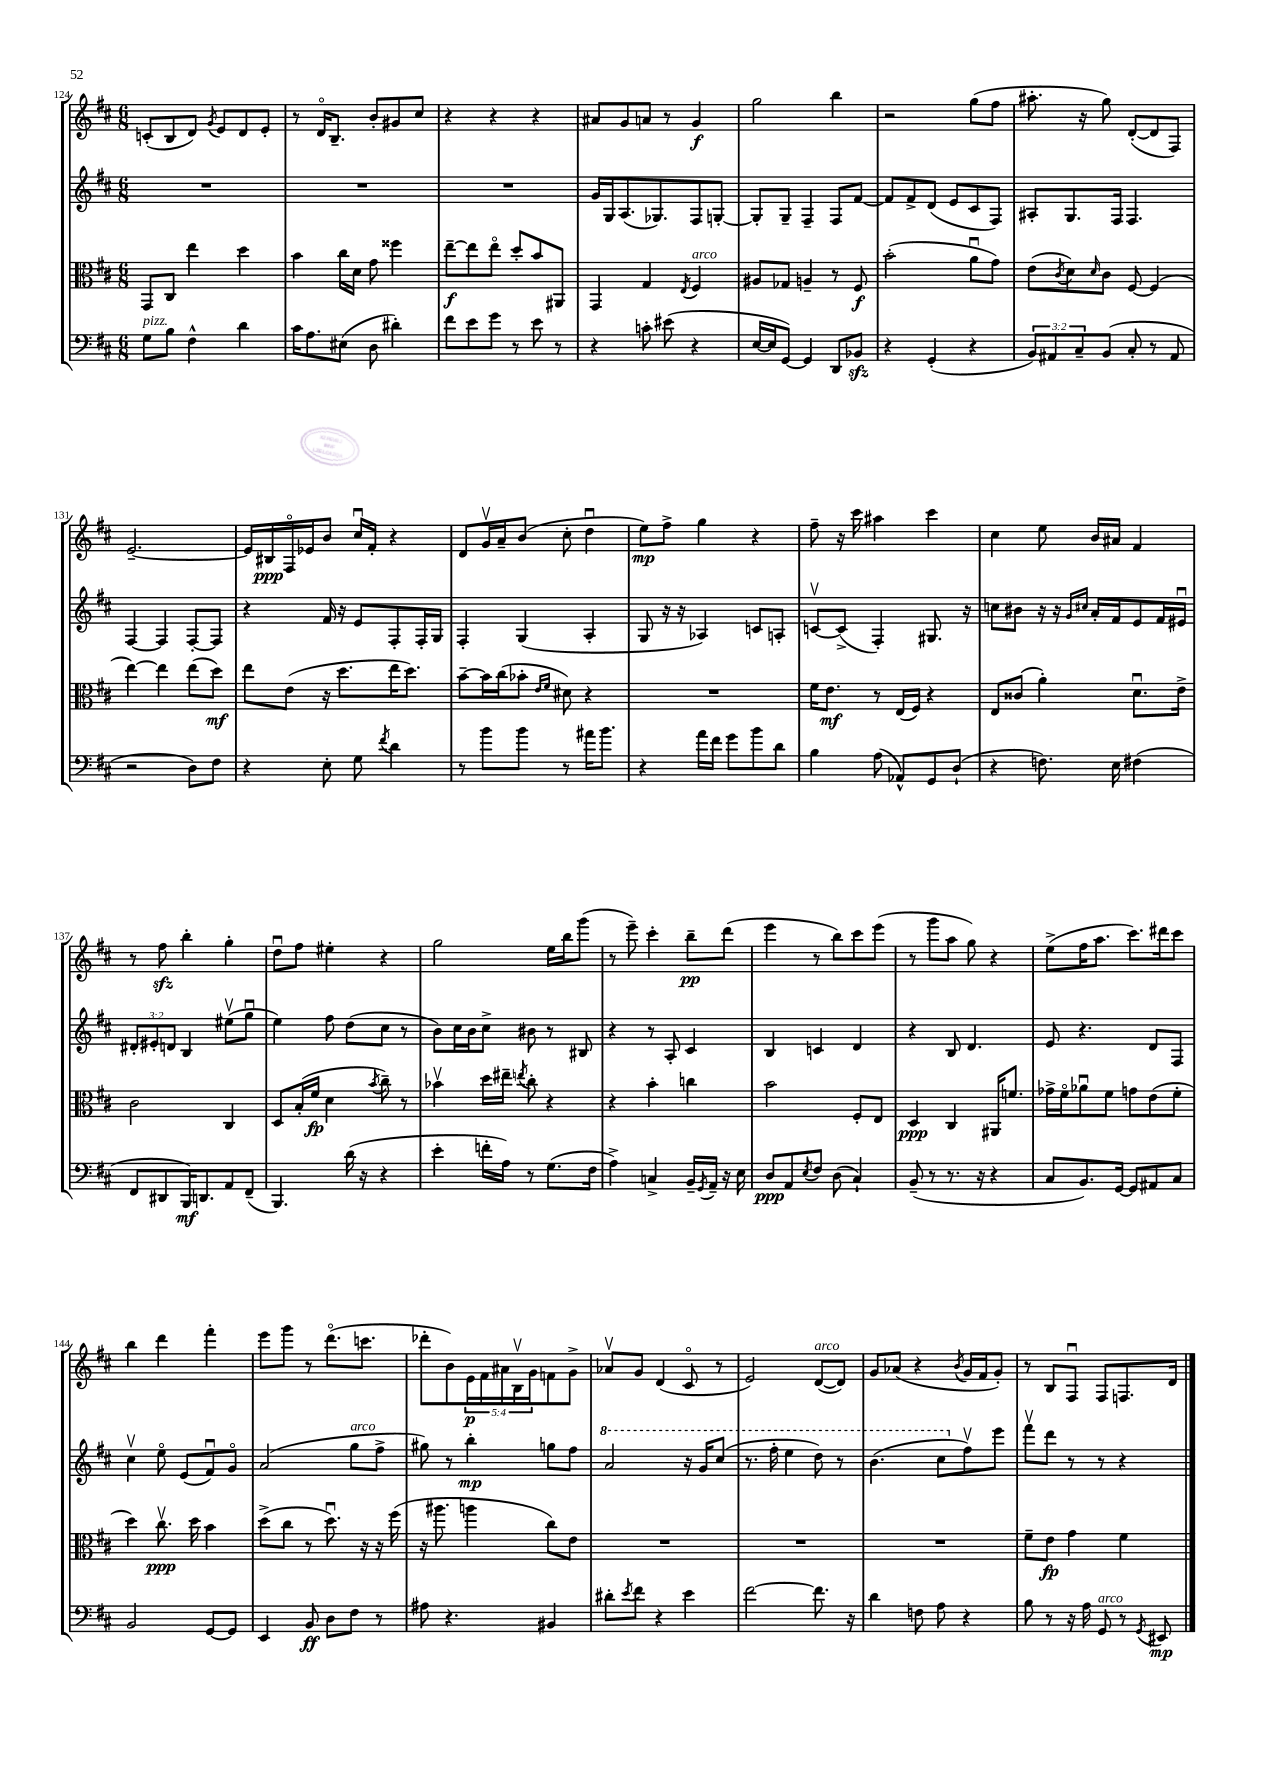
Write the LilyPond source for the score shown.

<<
\new StaffGroup <<
\new Staff = "s0" {
    \clef treble \key d \major \numericTimeSignature \time 6/8 \override Staff.TupletNumber.text = #tuplet-number::calc-fraction-text
    c'8-.( b8 d'8) \acciaccatura { g'8 } e'8 d'8 e'8-. |
    r8 d'16\flageolet b8.-- b'8-. gis'8 cis''8 |
    r4 r4 r4 |
    ais'8 g'8 a'8 r8 g'4\f |
    g''2 b''4 |
    r2 g''8( fis''8 |
    ais''8.-. r16 g''8) d'8~-.( d'8 fis8) |
    e'2.~-- |
    e'16 bis16\ppp fis16\flageolet ees'16 b'8 cis''16\downbow fis'16-. r4 |
    d'8 g'16\upbow a'16-- b'8( cis''8-. d''4\downbow |
    e''8\mp) fis''8-> g''4 r4 |
    fis''8-- r16 cis'''16 ais''4 cis'''4 |
    cis''4 e''8 b'16 ais'16 fis'4 |
    r8 fis''8\sfz b''4-. g''4-. |
    d''8\downbow fis''8 eis''4-. r4 |
    g''2 e''16 b''16 g'''8( |
    r8 e'''8--) cis'''4-. b''8--\pp d'''8( |
    e'''4 r8 b''8) cis'''8 e'''8( |
    r8 g'''8 a''8 g''8) r4 |
    e''8->( fis''16 a''8. cis'''8.) dis'''16 cis'''8 |
    b''4 d'''4 fis'''4-. |
    e'''8 g'''8 r8 d'''8.\flageolet( c'''8. |
    des'''8-. b'8) \tuplet 5/4 { e'16\p fis'16 ais'16 b16\upbow g'16 } f'8 g'8-> |
    aes'8\upbow g'8 d'4( cis'8\flageolet r8 |
    e'2) d'8~^\markup { \italic "arco" }( d'8) |
    g'8 aes'8( r4 \acciaccatura { b'8 } g'16 fis'16 g'8-.) |
    r8 b8 fis8\downbow fis8 f8. d'16 \bar "|." |
}
\new Staff = "s1" {
    \clef treble \key d \major \numericTimeSignature \time 6/8 \override Staff.TupletNumber.text = #tuplet-number::calc-fraction-text
    R2. |
    R2. |
    R2. |
    g'16 g16 a8.( ges8.) fis8 g8~-. |
    g8-. g8-- fis4-- fis8 fis'8~ |
    fis'8 fis'8-> d'8( e'8 cis'8 fis8) |
    ais8-. g8. fis16 fis4. |
    fis4~ fis4 fis8~-. fis8 |
    r4 fis'16 r16 e'8 fis8-. fis16-. g16 |
    fis4-. g4( a4-. |
    g8 r16 r16 aes4) c'8 a8-. |
    c'8~\upbow c'8->( fis4-.) gis8. r16 |
    c''8 bis'8 r16 r16 \grace { g'16 cis''16 } a'16-. fis'16 e'8 fis'16 eis'16\downbow |
    \tuplet 3/2 { dis'8-. eis'8-. d'8 } b4 eis''8\upbow( g''8\downbow |
    e''4) fis''8 d''8( cis''8 r8 |
    b'8) cis''16 b'16 cis''8-> bis'8 r8 bis8 |
    r4 r8 a8-. cis'4 |
    b4 c'4 d'4 |
    r4 b8 d'4. |
    e'8 r4. d'8 fis8 |
    cis''4\upbow e''8\flageolet e'8( fis'8\downbow) g'8\flageolet |
    a'2( g''8^\markup { \italic "arco" } fis''8-> |
    gis''8) r8 b''4-.\mp g''8 fis''8 |
    \ottava #1 a''2 r16 g''16 cis'''8( |
    r8. fis'''16-. e'''4 d'''8) r8 |
    b''4.( cis'''8 \ottava #0 fis''8\upbow) e'''8 |
    fis'''8\upbow d'''8 r8 r8 r4 \bar "|." |
}
\new Staff = "s2" {
    \clef alto \key d \major \numericTimeSignature \time 6/8
    g,8 cis8 e''4 d''4 |
    b'4 cis''16 d'16 g'8 fisis''4 |
    e''8~--\f e''8 e''8\flageolet d''8-. b'8 ais,8 |
    g,4 g4 \acciaccatura { e8 } fis4^\markup { \italic "arco" } |
    ais8 ges8 a4-- r8 fis8\f |
    b'2-.( a'8\downbow g'8) |
    e'8( \acciaccatura { cis'8 } d'8) \grace { d'16 } cis'8 fis8~ fis4( |
    e''4~) e''4 e''8( d''8\mf) |
    e''8 e'8( r16 d''8. e''16 d''8.) |
    b'8~-- b'16 cis''16( bes'8-. \grace { e'16 fis'16 } dis'8) r4 |
    R2. |
    fis'16 e'8.\mf r8 e16( fis16) r4 |
    e8 cisis'8( a'4-.) d'8.\downbow e'16-> |
    cis'2 cis4 |
    d8 b16-.( fis'16\fp d'4 \acciaccatura { b'8 } cis''8--) r8 |
    bes'4\upbow d''16 eis''16-- \acciaccatura { e''8 } cis''8-. r4 |
    r4 b'4-. c''4 |
    b'2 fis8-. e8 |
    d4\ppp cis4 ais,16 f'8. |
    ges'16-> fis'16\flageolet aes'8\downbow fis'8 g'8 e'8( fis'8-. |
    d''4) cis''8.\upbow\ppp d''16 b'4 |
    d''8->( cis''8 r8 d''8.\downbow) r16 r16 fis''16( |
    r16 ais''8. a''4 cis''8) e'8 |
    R2. |
    R2. |
    R2. |
    fis'8-- e'8\fp g'4 fis'4 \bar "|." |
}
\new Staff = "s3" {
    \clef bass \key d \major \numericTimeSignature \time 6/8 \override Staff.TupletNumber.text = #tuplet-number::calc-fraction-text
    g8^\markup { \italic "pizz." } b8 fis4-^ d'4 |
    cis'16 a8. eis8( d8 dis'4-.) |
    fis'8 e'8 g'8 r8 e'8 r8 |
    r4 c'8-. eis'8( r4 |
    e16~ e16 g,8~) g,4 d,8 bes,8\sfz |
    r4 g,4-.( r4 |
    \tuplet 3/2 { b,8) ais,8 cis8-- } b,8( cis8-. r8 ais,8 |
    r2 d8) fis8 |
    r4 e8-. g8 \acciaccatura { fis'8 } d'4 |
    r8 b'8 b'8 r8 ais'16 b'8. |
    r4 a'16 fis'16 g'8 b'8 d'8 |
    b4 a8( aes,8-^) g,8 d8-!( |
    r4 f8.) e16 fis4( |
    fis,8 dis,8 b,,16\mf) d,8. a,8 fis,8--( |
    b,,4.) d'16( r16 r4 |
    e'4-. f'16-. a16) r8 g8.( fis16 |
    a4->) c4-> b,16-- \acciaccatura { g,8 } a,16-- r16 e16 |
    d8\ppp a,8 \acciaccatura { e8 } fis8 d8( cis4-!) |
    b,8--( r8 r8. r16 r4 |
    cis8 b,8.) g,16~ g,8 ais,8 cis8 |
    b,2 g,8~ g,8 |
    e,4 b,8\ff d8 fis8 r8 |
    ais8 r4. bis,4 |
    dis'8-. \acciaccatura { e'8 } fis'8 r4 e'4 |
    fis'2~ fis'8. r16 |
    d'4 f8 a8 r4 |
    b8 r8 r16 a16 g,8^\markup { \italic "arco" } r8 \acciaccatura { g,8 } eis,8\mp \bar "|." |
}
>>
>>
\layout { \context { \Score currentBarNumber = #124 } }
